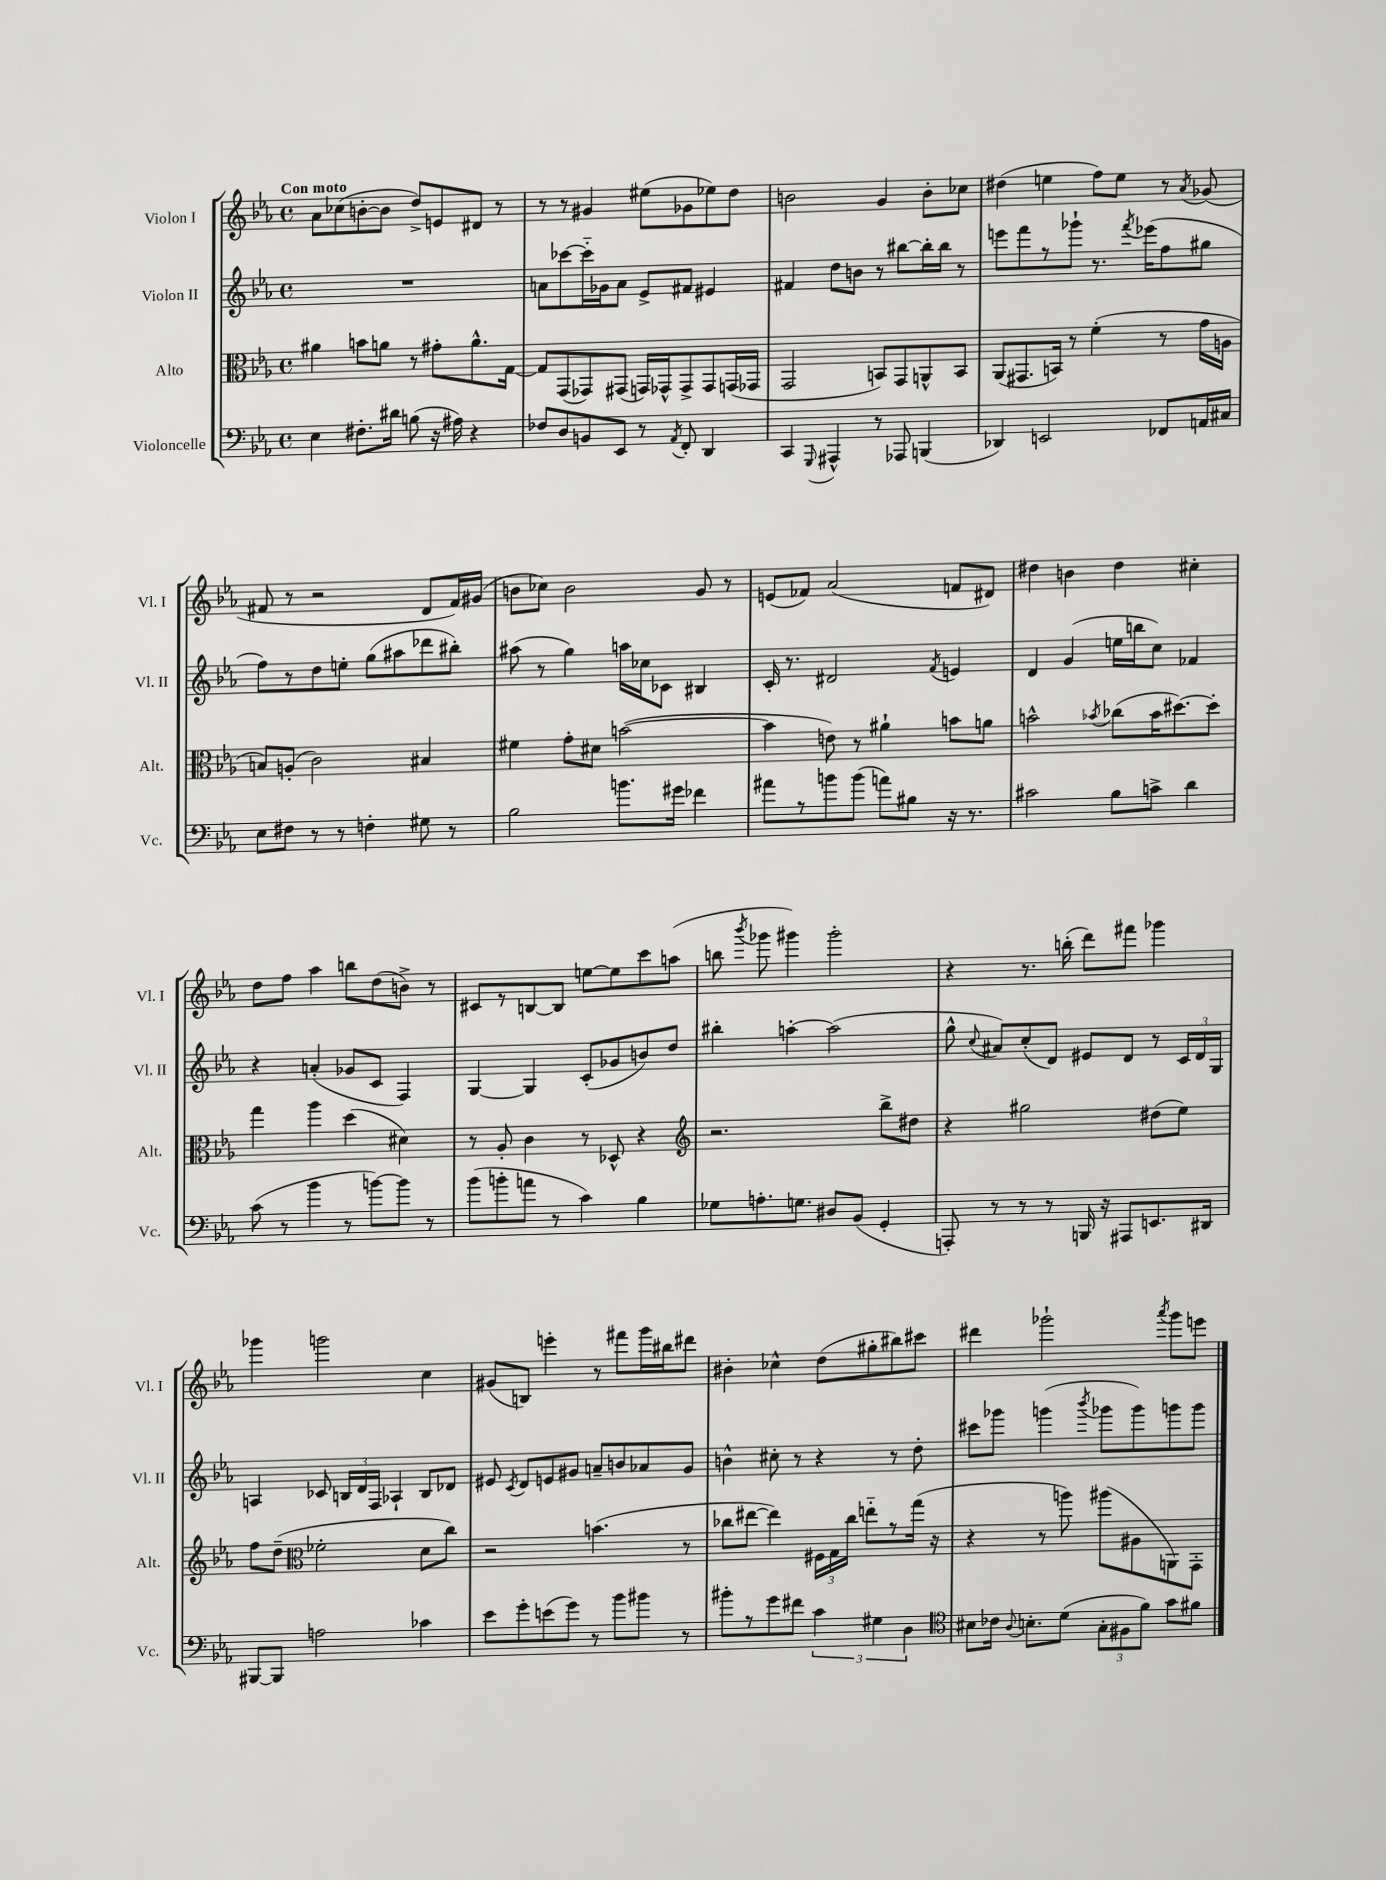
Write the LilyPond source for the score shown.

<<
\new StaffGroup <<
\new Staff = "s0" \with { instrumentName = "Violon I" shortInstrumentName = "Vl. I" } {
    \clef treble \key ees \major \defaultTimeSignature \time 4/4 \tempo "Con moto"
    \autoBeamOff aes'8[ ces''8( b'8~-. b'8] d''8[->) e'8 dis'8] r8 |
    r8 r8 gis'4 eis''8[( ges'8 ees''8) d''8] |
    b'2 g'4 b'8[-. ces''8] |
    dis''4( e''4 f''8[) e''8] r8 \acciaccatura { aes'8 } ges'8( |
    fis'8 r8 r2 d'8[ fis'16) gis'16]( |
    b'8[ ces''8]) b'2 g'8 r8 |
    e'8[( fes'8]) aes'2( f'8[ dis'8]) |
    dis''4 b'4 dis''4 cis''4-. |
    d''8[ f''8] aes''4 b''8[ d''8( b'8]->) r8 |
    cis'8[ r8 b8~ b8] e''8[~ e''8 c'''8 a''8]( |
    b''8 \acciaccatura { bes'''8 } ges'''8 gis'''4) gis'''2-. |
    r4 r8. b''16-.( d'''8[) fis'''8] ges'''4 |
    ges'''4 g'''2 c''4 |
    gis'8[( b8]) e'''4-. r8 fis'''8[ g'''16 bis''16 dis'''8] |
    bis'4-. ces''4-^ d''8[( gis''8-. bis''8) cis'''8] |
    dis'''4 ges'''2-! \acciaccatura { aes'''8 } ges'''8[ e'''8] \bar "|." |
}
\new Staff = "s1" \with { instrumentName = "Violon II" shortInstrumentName = "Vl. II" } {
    \clef treble \key ees \major \defaultTimeSignature \time 4/4
    \autoBeamOff R1 |
    a'8[ ces'''8~ ces'''16-_ ges'16 a'8] ees'8[-> fis'8] eis'4 |
    fis'4 d''8[ b'8] r8 bis''8[~ bis''16-. bis''16] r8 |
    e'''8[ f'''8 r8 ges'''8]-! r8. \acciaccatura { f'''8 } ees'''16[( f''8 gis''8] |
    f''8[) r8 d''8 e''8]-. g''8[( ais''8 des'''8 bis''8]-.) |
    ais''8( r8 g''4) a''16[ ces''16 ces'8] bis4 |
    c'16-. r8. dis'2 \acciaccatura { f'8 } e'4 |
    d'4 g'4( e''16[ b''16 c''8]) fes'4 |
    r4 a'4-.( ges'8[ c'8] f4) |
    g4~ g4 c'8[-.( ges'8 b'8) d''8] |
    bis''4-. a''4~-. a''2( |
    g''8-^ \appoggiatura { c''8 } ais'8[) c''8-.( d'8]) eis'8[ d'8] r8 \tuplet 3/2 { c'16[ d'16 g16] } |
    a4 ces'8 \tuplet 3/2 { b16[ d'16 f16] } aes4-! b8[ des'8] |
    eis'8 \acciaccatura { c'8 } d'8[ e'8 gis'8] a'8[-- b'8 aes'8 gis'8] |
    b'4-^ cis''8-. r8 r4 r8 d''8-. |
    cis'''8[ ges'''8] g'''4( \acciaccatura { bes'''8 } ges'''8[ ges'''8) g'''8 g'''8] \bar "|." |
}
\new Staff = "s2" \with { instrumentName = "Alto" shortInstrumentName = "Alt." } {
    \clef alto \key ees \major \defaultTimeSignature \time 4/4
    \autoBeamOff ais'4 b'8[ a'8] r8 gis'8[-. a'8.-^ g16]~ |
    g8[ g,8( ges,8) gis,8]( g,16[) ges,16-^ ges,8-> ges,8 g,16( ges,16] |
    g,2 b,8[) g,8 a,8-^ b,8] |
    aes,8[( gis,8. b,16]) r8 f'4-.( r8 g'16[ a16] |
    b8[) a8]-.( c'2) bis4 |
    fis'4 g'8[-. dis'8] b'2~( |
    b'4 e'8) r8 ais'4-! b'8[ a'8] |
    b'2-^ \acciaccatura { bes'8 } ces''8[( bes'16 dis''8.~) dis''8]-. |
    g''4 aes''4 d''4( dis'4) |
    r8 aes8-. c'4 r8 des8-^ r4 |
    \clef treble r2. bes''8[-> dis''8] |
    r4 gis''2 dis''8[( ees''8]) |
    f''8[ d''8]--( \clef alto fes'2-. d'8[ c''8]) |
    r2 b'4.( r8 |
    ces''8[ eis''8]~ eis''4) \tuplet 3/2 { fis16[ g16 ces''16] } e''8[-_ r8 g''16]( r16 |
    r4 r8 a''8) ais''8[( ais8 a,8) g,8]-. \bar "|." |
}
\new Staff = "s3" \with { instrumentName = "Violoncelle" shortInstrumentName = "Vc." } {
    \clef bass \key ees \major \defaultTimeSignature \time 4/4
    \autoBeamOff ees4 fis8.[-. dis'16] b8( r16 ais16) r4 |
    fes8[ d8 b,8 ees,8] r8 \acciaccatura { aes,8 } f,8-. d,4 |
    c,4 \appoggiatura { g,,8 } ais,,4-^ r8 aes,,8 b,,4( |
    des,4) e,2 fes,8[ a,16 cis16] |
    ees8[ fis8] r8 r8 f4-. gis8 r8 |
    bes2 b'8.[ gis'16] fes'4 |
    ais'8[ r8 b'8 b'8]( a'8[) bis8] r16 r8. |
    cis'2 bes8[ c'8]-> d'4 |
    c'8( r8 bes'4 r8 b'8[~) b'8] r8 |
    bes'8[( b'8-. a'8] r8 c'4) bes4 |
    ges8[ a8.-. g8.] dis8[ bes,8]( g,4-. |
    a,,8-.) r8 r8 r8 b,,16 r16 ais,,8[ e,8. dis,16] |
    bis,,8[~ bis,,8] a2 ces'4 |
    ees'8[ g'8-. e'8( g'8]) r8 bes'8[ bis'8] r8 |
    bis'8[-. r8 g'8 fis'8] \tuplet 3/2 { c'4 gis4 d4 } |
    \clef tenor bis8[ ces'16] \appoggiatura { aes8 } b8.[-. d'8]( \tuplet 3/2 { g8[-. fis8 f'8]) } g'8[ fis'8] \bar "|." |
}
>>
>>
\layout { \context { \Score \remove "Bar_number_engraver" } }
